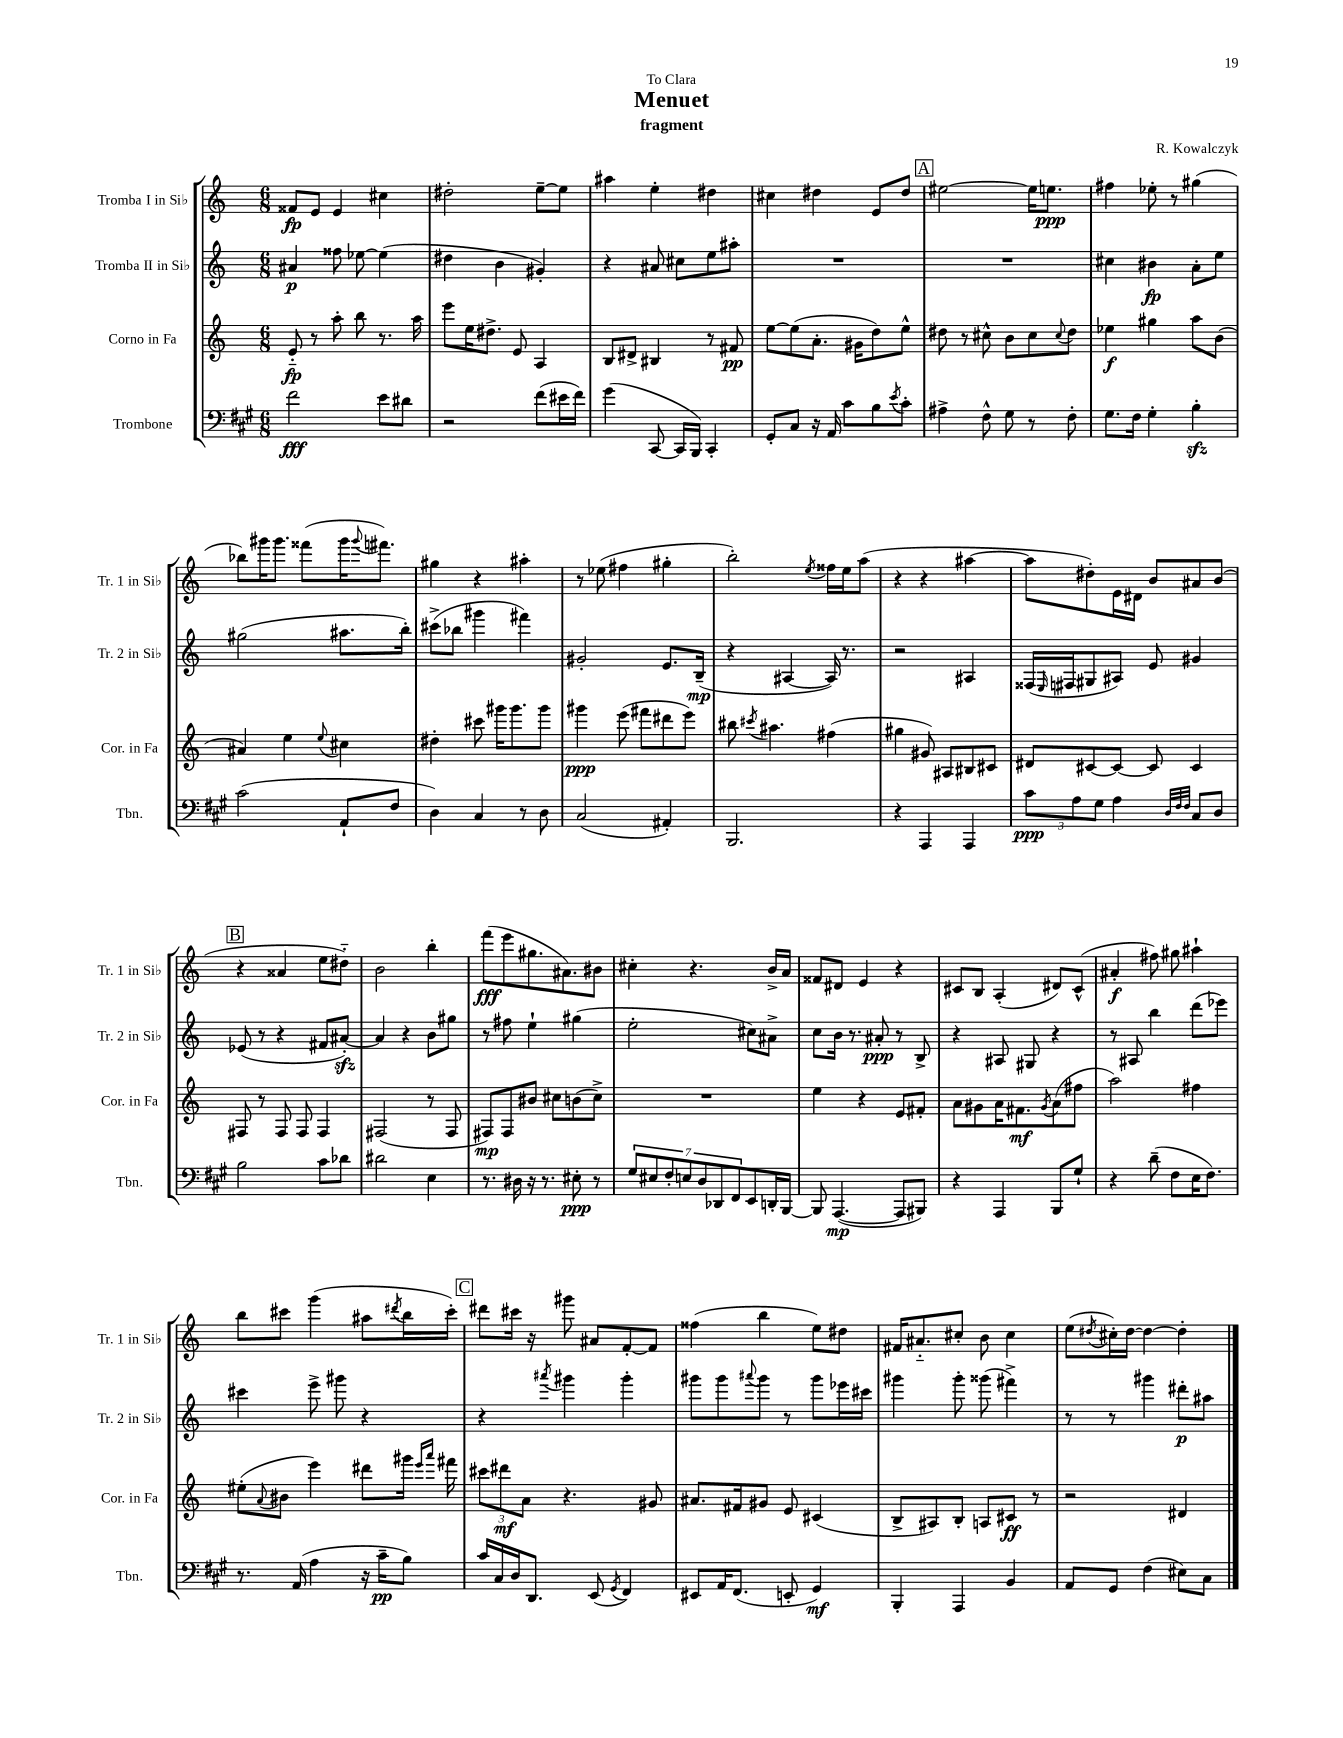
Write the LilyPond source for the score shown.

\header { title = "Menuet" composer = "R. Kowalczyk" subtitle = "fragment" dedication = "To Clara" }
<<
\new StaffGroup <<
\new Staff = "s0" \with { instrumentName = "Tromba I in Sib" shortInstrumentName = "Tr. 1 in Sib" } {
    \clef treble \key c \major \numericTimeSignature \time 6/8
    fisis'8\fp e'8 e'4 cis''4 |
    dis''2-. e''8~-- e''8 |
    ais''4 e''4-. dis''4 |
    cis''4 dis''4 e'8 dis''8 |
    \mark \markup { \box "A" } eis''2~ eis''16 e''8.\ppp |
    fis''4 ees''8-. r8 gis''4( |
    bes''8) gis'''16 gis'''8. fisis'''8( gis'''16 \appoggiatura { gis'''8 } fis'''8.) |
    gis''4 r4 ais''4-. |
    r8 ees''8( fis''4 gis''4-. |
    b''2-.) \acciaccatura { e''8 } fisis''16 e''16 a''8( |
    r4 r4 ais''4~ |
    ais''8 dis''8-.) e'16 dis'16 b'8 ais'8 b'8( |
    \mark \markup { \box "B" } r4 aisis'4 e''8 dis''8-_) |
    b'2 b''4-. |
    f'''8\fff( e'''8 gis''8. ais'8.) bis'8 |
    cis''4-. r4. b'16-> a'16 |
    fisis'8 dis'8 e'4 r4 |
    cis'8 b8 a4-.( dis'8) cis'8-^( |
    ais'4-.\f fis''8) gis''8 ais''4-! |
    b''8 cis'''8 g'''4( ais''8 \acciaccatura { dis'''8 } b''16 cis'''16-.) |
    \mark \markup { \box "C" } dis'''8 cis'''16 r16 gis'''8 ais'8 f'8~-. f'8 |
    fisis''4( b''4 e''8) dis''8 |
    fis'16 ais'8.-_ cis''8-. b'8 cis''4 |
    e''8( \acciaccatura { dis''8 } cis''16-.) dis''16~ dis''4~ dis''4-. \bar "|." |
}
\new Staff = "s1" \with { instrumentName = "Tromba II in Sib" shortInstrumentName = "Tr. 2 in Sib" } {
    \clef treble \key c \major \numericTimeSignature \time 6/8
    ais'4\p fisis''8 ees''8~ ees''4( |
    dis''4 b'4 gis'4-.) |
    r4 ais'8 cis''8 e''8 ais''8-. |
    R2. |
    \mark \markup { \box "A" } R2. |
    cis''4 bis'4\fp a'8-. e''8 |
    gis''2( ais''8. b''16-.) |
    cis'''8->( bes''8 gis'''4 fis'''4) |
    gis'2-. e'8. b16--\mp( |
    r4 ais4~ ais16) r8. |
    r2 ais4 |
    fisis16( \grace { e16 } fis16 gis8 ais8) e'8 gis'4 |
    \mark \markup { \box "B" } ees'8( r8 r4 fis'8 ais'8~-.\sfz) |
    ais'4 r4 b'8 gis''8 |
    r8 fis''8 e''4-! gis''4( |
    e''2-. cis''8) ais'8-> |
    c''8 b'16 r8. ais'8-.\ppp r8 b8-> |
    r4 ais8 gis8 r4 |
    r8 ais8 b''4 d'''8( ees'''8) |
    cis'''4 e'''8-> gis'''8 r4 |
    \mark \markup { \box "C" } r4 \acciaccatura { ais'''8 } gis'''4 gis'''4-. |
    gis'''8 gis'''8 \appoggiatura { ais'''8 } gis'''8 r8 gis'''8 ees'''16 cis'''16 |
    gis'''4 gis'''8-. gisis'''8( fis'''4->) |
    r8 r8 gis'''4 dis'''8-.\p ais''8 \bar "|." |
}
\new Staff = "s2" \with { instrumentName = "Corno in Fa" shortInstrumentName = "Cor. in Fa" } {
    \clef treble \key c \major \numericTimeSignature \time 6/8
    e'8-_\fp r8 a''8-. b''8 r8. a''16 |
    e'''8 e''16 dis''8.-> e'8 a4 |
    b8 dis'8-> bis4 r8 fis'8\pp |
    e''8~ e''8( a'8.-. gis'16 d''8) e''8-^ |
    \mark \markup { \box "A" } dis''8 r8 cis''8-^ b'8 cis''8 \appoggiatura { cis''8 } dis''8 |
    ees''4\f gis''4 a''8 b'8( |
    ais'4) e''4 \appoggiatura { e''8 } cis''4 |
    dis''4-. cis'''8 gis'''16 gis'''8. gis'''8 |
    gis'''4\ppp e'''8( fis'''8 dis'''8 e'''8) |
    bis''8 \acciaccatura { cis'''8 } ais''4. fis''4( |
    gis''4 gis'8) ais8 bis8 cis'8 |
    dis'8 cis'8~ cis'8~ cis'8 cis'4 |
    \mark \markup { \box "B" } fis8 r8 fis8 fis8 fis4 |
    fis2( r8 fis8 |
    fis8\mp) fis8 bis'8 cis''8 b'8( cis''8->) |
    R2. |
    e''4 r4 e'8 fis'8-. |
    a'8 gis'8 a'16 fis'8.\mf \acciaccatura { gis'8 } a'8( fis''8 |
    a''2) fis''4 |
    eis''8-.( \appoggiatura { a'8 } bis'8 e'''4) dis'''8 gis'''16 \grace { e'''16 a'''16 } fis'''16 |
    \mark \markup { \box "C" } \tuplet 3/2 { cis'''8 dis'''8\mf a'8 } r4. gis'8 |
    ais'8. fis'16 gis'8 e'8 cis'4( |
    b8-> ais8) b8-. a8 cis'8\ff r8 |
    r2 dis'4 \bar "|." |
}
\new Staff = "s3" \with { instrumentName = "Trombone" shortInstrumentName = "Tbn." } {
    \clef bass \key a \major \numericTimeSignature \time 6/8
    fis'2\fff e'8 dis'8 |
    r2 fis'8( eis'16 fis'16) |
    gis'4( cis,8~ cis,16 b,,16) cis,4-. |
    gis,8-. cis8 r16 a,16 cis'8 b8 \acciaccatura { e'8 } cis'8-. |
    \mark \markup { \box "A" } ais4-> fis8-^ gis8 r8 fis8-. |
    gis8. fis16 gis4-. b4-.\sfz |
    cis'2( a,8-! fis8 |
    d4) cis4 r8 d8 |
    cis2( ais,4-.) |
    b,,2. |
    r4 a,,4 a,,4 |
    \tuplet 3/2 { cis'8\ppp a8 gis8 } a4 \grace { d32 fis32 fis32 } cis8 d8 |
    \mark \markup { \box "B" } b2 cis'8 des'8 |
    dis'2 e4 |
    r8. dis16 r16 r8. eis8-.\ppp r8 |
    \tuplet 7/4 { gis8 eis8 fis8-. e8 d8 des,8 fis,8 } e,8 d,16-. b,,16~ |
    b,,8 a,,4.~\mp( a,,8 bis,,8) |
    r4 a,,4 b,,8 gis8-! |
    r4 d'8--( fis8 e16 fis8.) |
    r8. a,16( a4 r16 cis'16--\pp b8) |
    \mark \markup { \box "C" } cis'16 cis16 d16 d,8. e,8( \acciaccatura { gis,8 } fis,4) |
    eis,8 a,16 fis,8.( e,8-. gis,4\mf) |
    b,,4-. a,,4 b,4 |
    a,8 gis,8 fis4( eis8) cis8 \bar "|." |
}
>>
>>
\layout { \context { \Score \remove "Bar_number_engraver" } }
